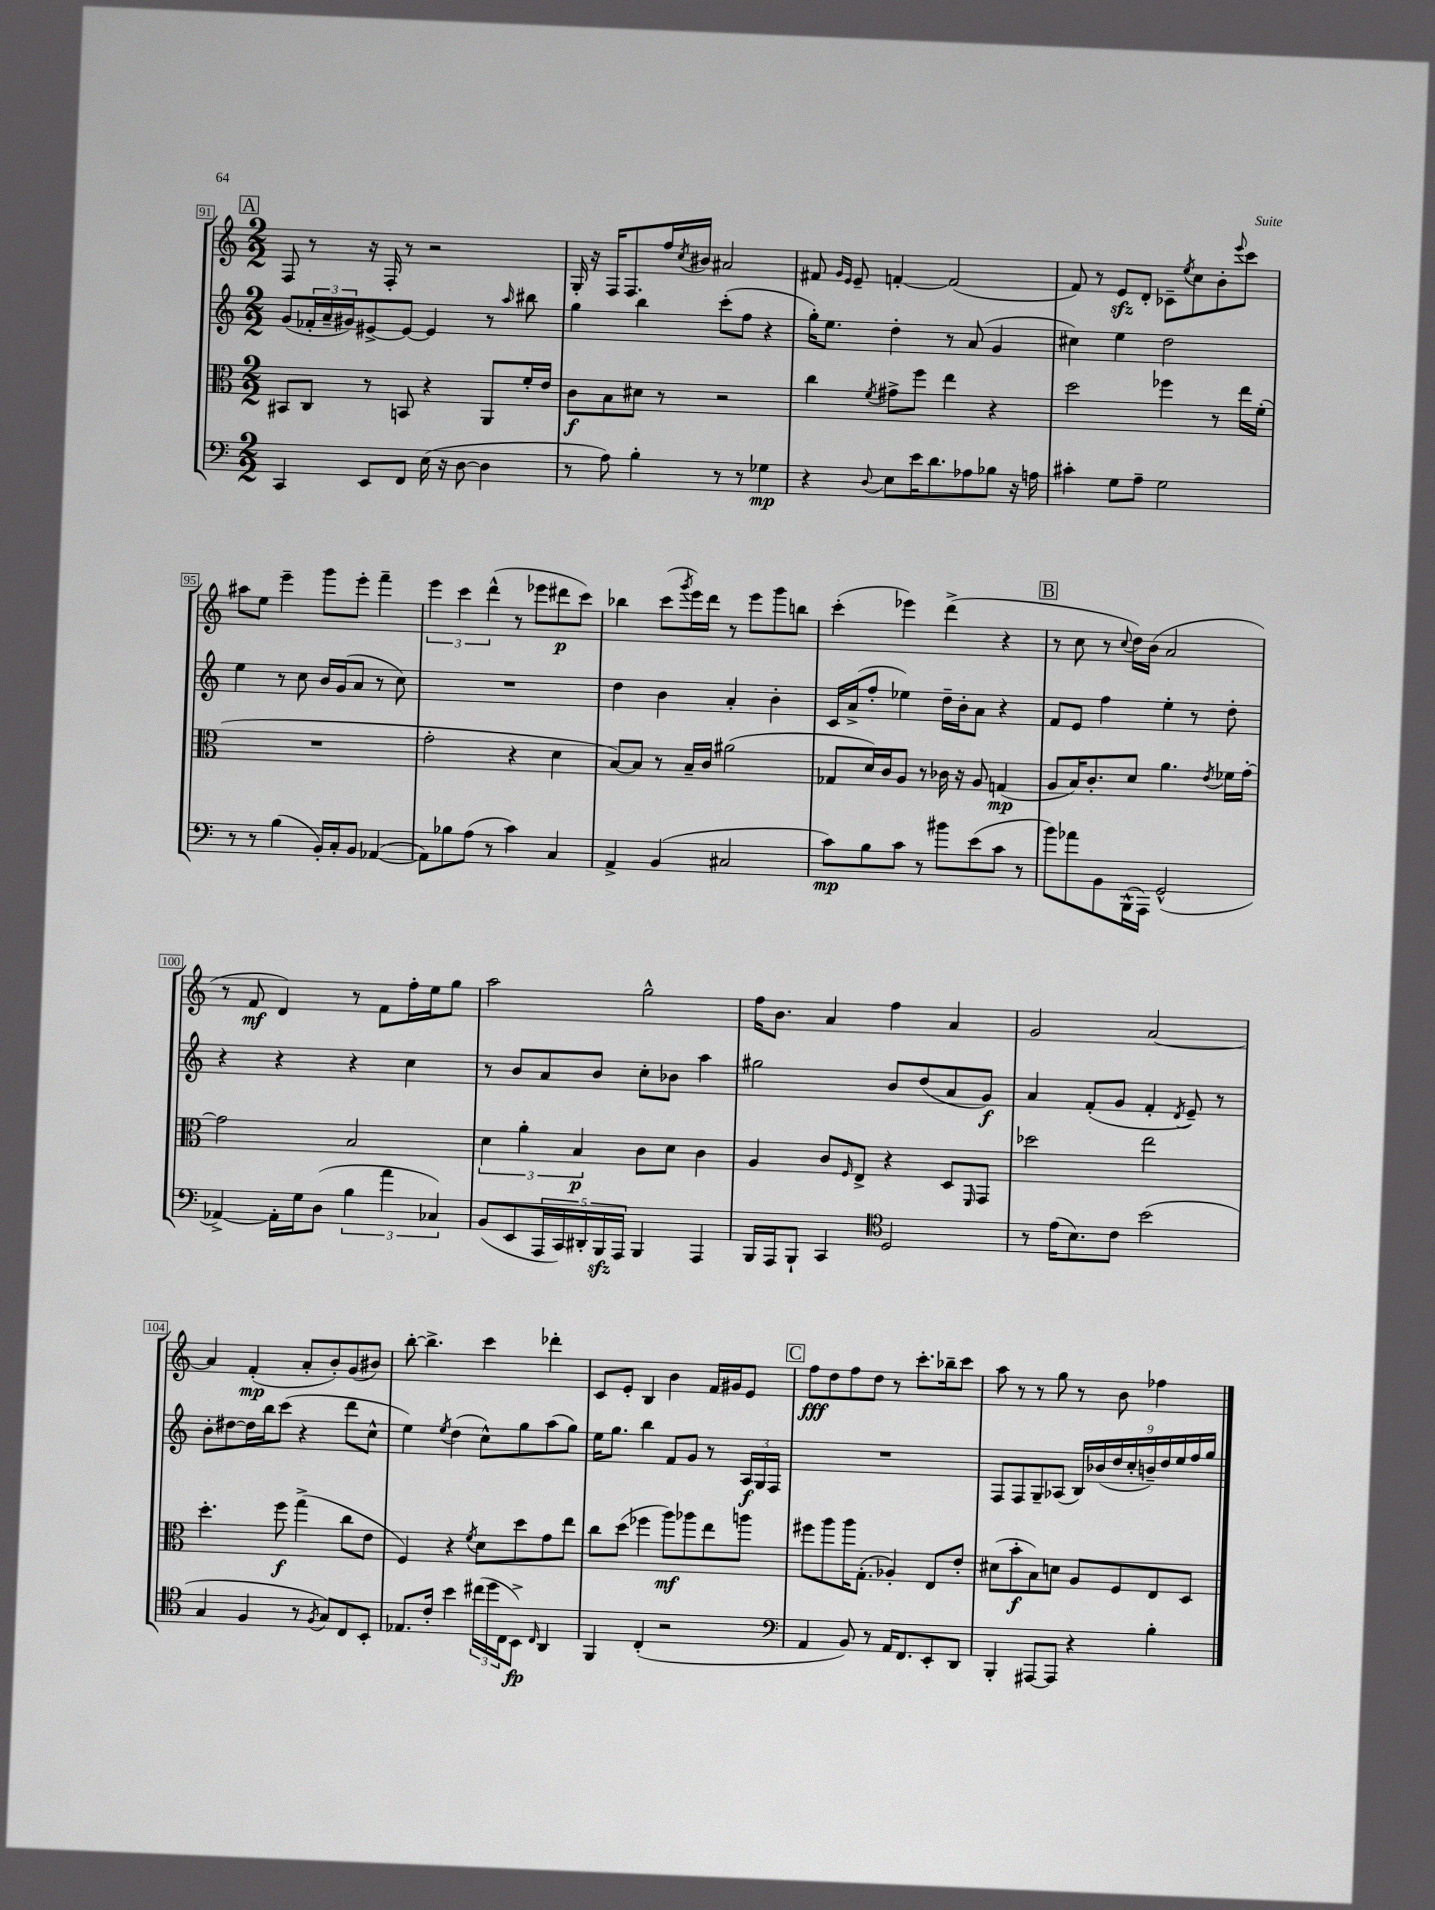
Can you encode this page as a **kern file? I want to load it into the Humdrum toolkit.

**kern	**kern	**kern	**kern
*staff4	*staff3	*staff2	*staff1
*clefF4	*clefC3	*clefG2	*clefG2
*k[]	*k[]	*k[]	*k[]
*M2/2	*M2/2	*M2/2	*M2/2
4CC	8BB#	(8g	8F
.	8C	24f-'	8r
.	.	24a~	.
.	.	24g#)	.
8EE	8r	[8e#^	16r
.	.	.	16F'
8FF	8BB	8e#_	8r
(16E	4r	4e#]	2r
16r	.	.	.
[8D	.	.	.
4D]	8AA	8r	.
.	.	16qqaa	.
.	16f'	8bb#	.
.	16e	.	.
=	=	=	=
8r	8c	4gg	16G'
.	.	.	16r
8A)	8B	.	16F
.	.	.	8.F
4B'	8d#	4bb	.
.	8r	.	16ff
.	.	.	8qcc
.	.	.	16b#
8r	2r	(8ccc'	2a#
8r	.	8ff	.
4G-	.	4r	.
=	=	=	=
4r	4cc	16gg')	8f#
.	.	8.ee	.
.	.	.	16qqg
.	.	.	16qqe
.	.	.	8e~
8qqD	8qf	.	.
8E	8g#^	4dd'	[4f'
16e	8ff	.	.
8.d	.	.	.
.	4ee	8r	(2f]
8A-	.	(8a	.
8B-	4r	4g	.
16r	.	.	.
16A	.	.	.
=	=	=	=
4c#'	2dd	4cc#)	8f)
.	.	.	8r
8G	.	4ee	8e
8A~	.	.	8d'
2G	4ff-	2dd	8c-~
.	.	.	8qee
.	.	.	8cc
.	8r	.	8b'
.	.	.	8qqeee
.	16ee	.	8ccc
.	(16f'	.	.
=	=	=	=
8r	1r	4ee	8aa#
8r	.	.	8ee
(4B	.	8r	4eee~
.	.	8cc	.
16BB')	.	16b	8ggg
16C'	.	(16g	.
8BB	.	8a	8eee'
([4AA-	.	8r	4fff~
.	.	8cc)	.
=	=	=	=
8AA-])	2g'	1r	6eee
8B-	.	.	.
.	.	.	6ccc
(8A	.	.	.
.	.	.	(6ddd^^
8r	.	.	.
4c)	4r	.	8r
.	.	.	8eee-
4C	4d	.	8ddd#
.	.	.	8ccc)
=	=	=	=
4AA^	[8B)	4dd	4bb-
.	8B]	.	.
(4BB	8r	4b	(8ccc
.	.	.	8qggg
.	16B~	.	16eee)
.	16c	.	16ddd
2C#	(2a#	4a'	8r
.	.	.	8eee
.	.	4b'	8ggg
.	.	.	8bb
=	=	=	=
8c)	8G-	16c	(4ccc'
.	.	(16a^	.
8B	16d)	8ff'	.
.	16c	.	.
8c	8A	4ee-)	4eee-)
8r	8r	.	.
8b#	16c-	16dd~	(4ddd^
.	16r	16b'	.
(8e	8A	8a	.
8c	(4G	4r	4r
8r	.	.	.
=	=	=	=
8b)	8A	8f	8r
8a-	16B)	8e	8cc
.	8.c'	.	.
8BB	.	4ff	8r
.	.	.	8qqcc
(16BBB^^	8d	.	16dd)
16AAA)	.	.	(16b
(2GG^^	4.a	4ee'	2a
.	.	8r	.
.	8qe	.	.
.	16f-	8dd'	.
.	[16g'	.	.
=	=	=	=
[4AA-^)	2g]	4r	8r
.	.	.	8f
16AA-']	.	4r	4d)
16G	.	.	.
(8D	.	.	.
6B	2B	4r	8r
.	.	.	8f
6a	.	.	.
.	.	4cc	16ff'
.	.	.	16ee
6C-)	.	.	.
.	.	.	8gg
=	=	=	=
(8BB	6d	8r	2aa
8EE	.	8b	.
.	6a'	.	.
20AAA	.	8a	.
20CC)	.	.	.
.	6B	.	.
20DD#'	.	.	.
.	.	8b	.
20BBB	.	.	.
20AAA	.	.	.
4BBB	8c	8cc'	2gg^^
.	8d	8b-	.
4AAA	4c	4aa	.
=	=	=	=
16BBB	4A	2gg#	16ff
16AAA	.	.	8.b
8BBB`	.	.	.
4CC	8c	.	4a
.	16qqF	.	.
.	8E^	.	.
*clefC4	*	*	*
2D	4r	8b	4ff
.	.	(8dd	.
.	8D	8a	4a
.	16qqFF	.	.
.	8GG	8g)	.
=	=	=	=
8r	2dd-	4a	2g
(16e	.	.	.
8.B)	.	.	.
.	.	(8f'	.
8c	.	8g	.
(2b	2ee	4f'	[2a
.	.	8qd	.
.	.	8e~)	.
.	.	8r	.
=	=	=	=
4G	4.dd'	8b'	4a]
.	.	[8dd#	.
4F	.	16dd#]	(4f'
.	.	16bb	.
.	8ff	(8ccc	.
8r	(4gg^	4r	8a'
8qF	.	.	.
8G)	.	.	8b')
8C	8cc	8ddd	(8g
8BB'	8e	8cc^^	8b#)
=	=	=	=
8.E-	4F)	4ee)	[8bb'
.	.	.	4.bb^]
16c'	.	.	.
.	.	8qee	.
4b	4r	(4dd	.
.	8qf	.	.
(24cc#	8d	8cc^^)	4ccc
24dd	.	.	.
24C	.	.	.
8BB^)	8dd	8gg	.
16qqC	.	.	.
4AA	8g	(8aa	4ddd-'
.	8ee	8gg)	.
=	=	=	=
4FF	8cc	16ee	8c
.	.	8.gg	.
.	(8dd	.	8e'
(4C'	4ff-	4bb	4B
2r	8aa)	8f	4b
.	8aa-	8g	.
.	8ee	8r	16f
.	.	.	16g#
.	8aa	24A	8e
.	.	24G	.
.	.	24F	.
=	=	=	=
*clefF4	*	*	*
4AA	8ff#	1r	8ff
.	8aa	.	8dd
8BB)	16aa	.	8ff
.	(8.G'	.	.
8r	.	.	8dd
16AA	4A-')	.	8r
8.FF	.	.	.
.	.	.	8.ccc'
8EE'	8E	.	.
.	.	.	16bb-~
8DD	8e'	.	8ccc
=	=	=	=
4BBB'	(8d#	8F	8aa
.	8b'	8F	8r
[8AAA#	8B)	8G~	8r
8AAA#]	8d	(8A-	8gg
4r	8A	18B)	8r
.	.	(18b-	.
.	.	18dd	.
.	8F	.	8b
.	.	18cc'	.
.	.	18b~)	.
4B'	8E	.	4ff-
.	.	18dd	.
.	.	18ee	.
.	8D	.	.
.	.	18ff	.
.	.	18gg	.
==	==	==	==
*-	*-	*-	*-
